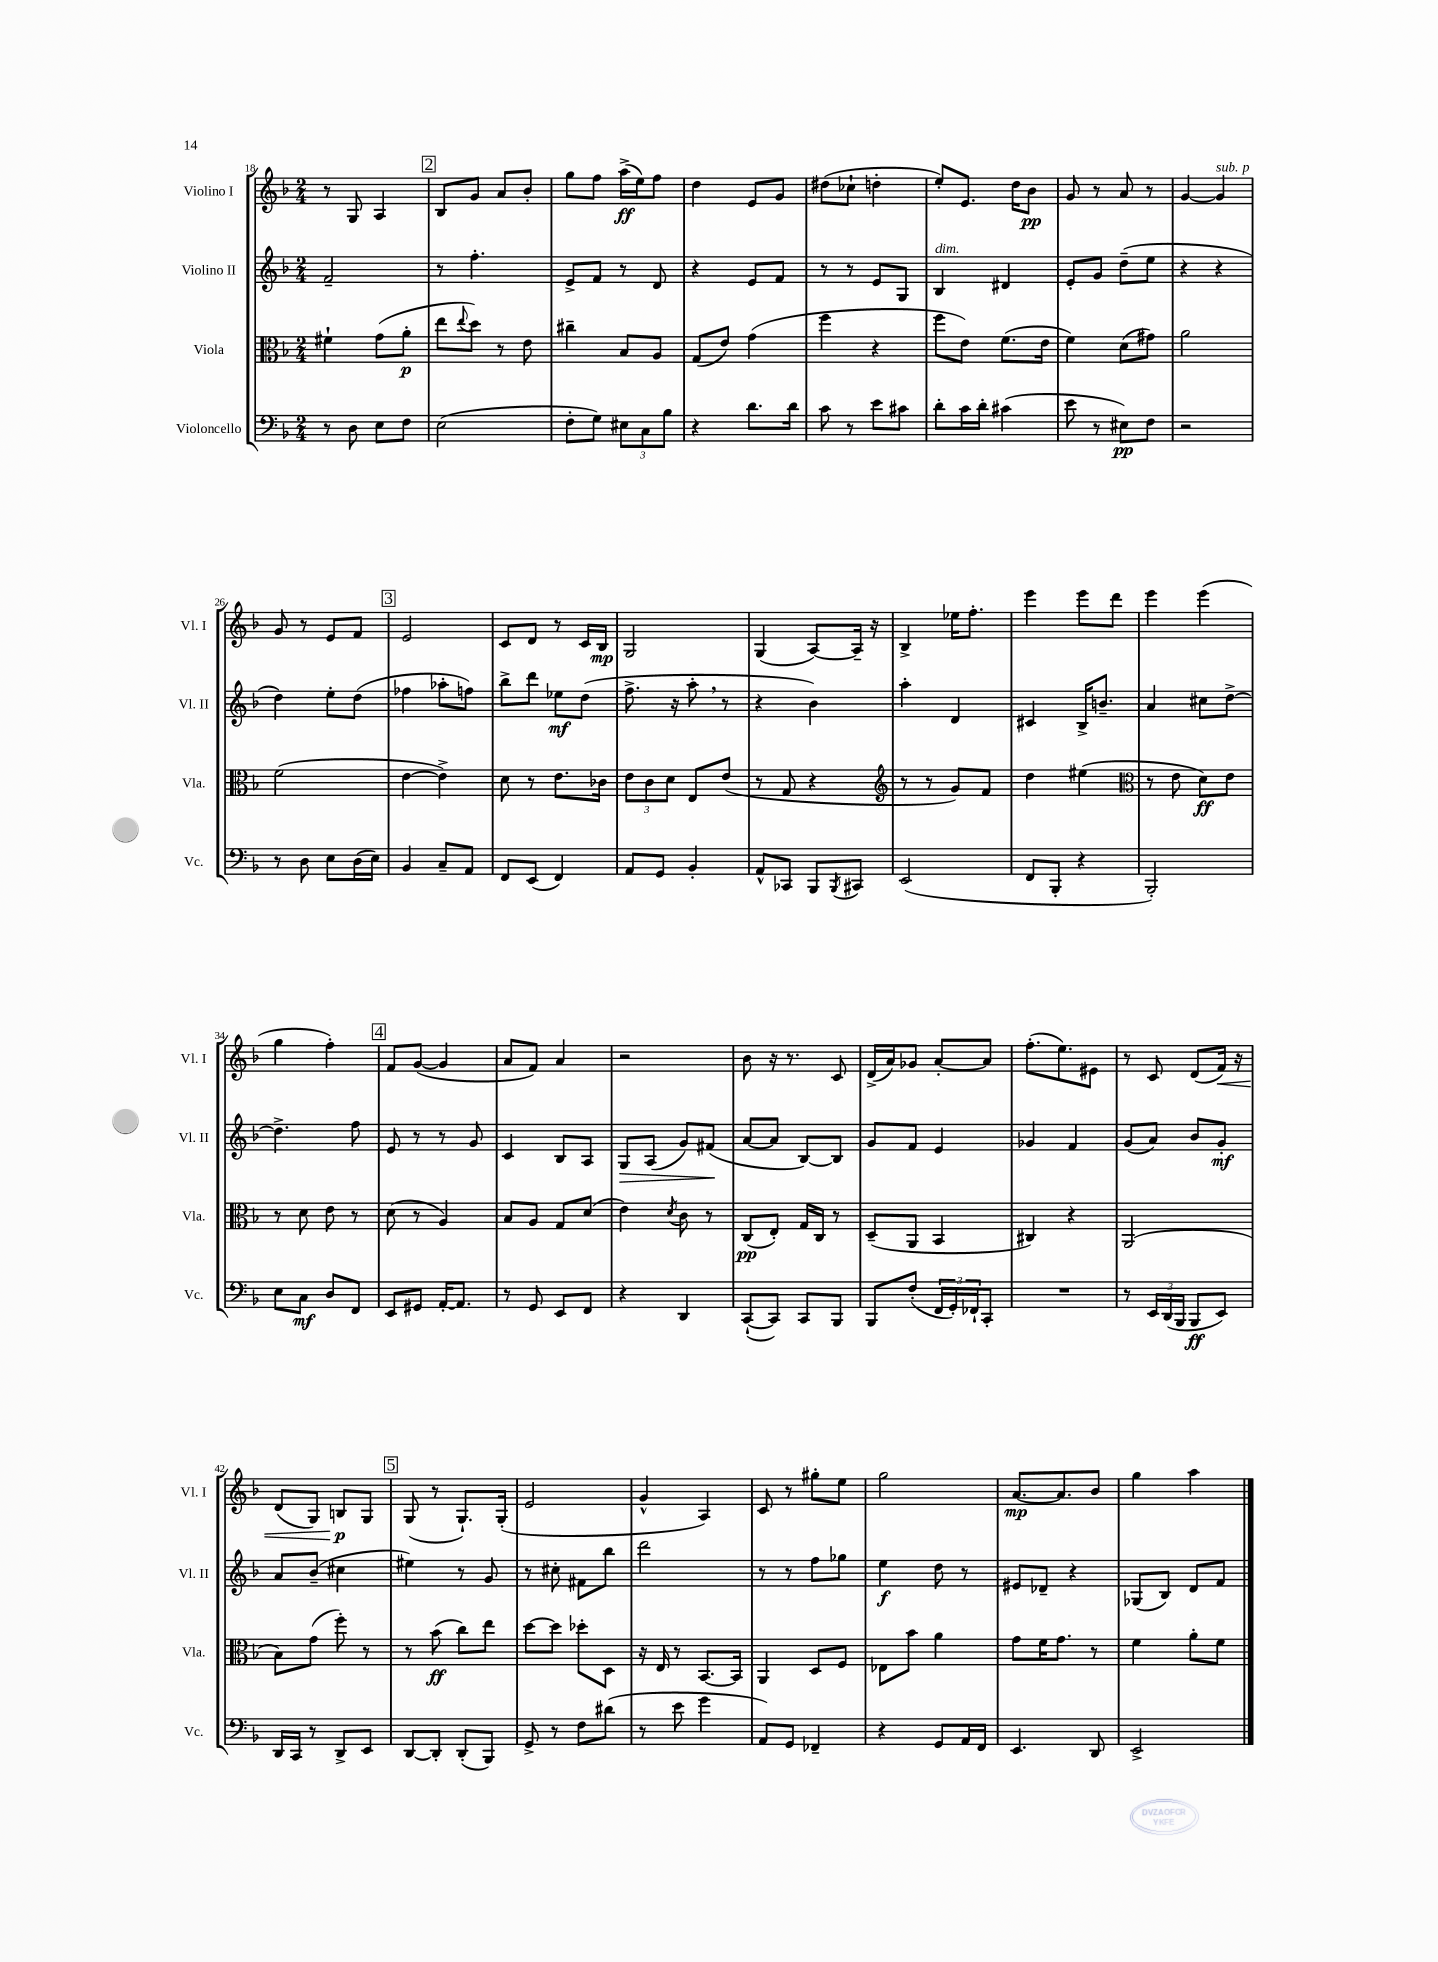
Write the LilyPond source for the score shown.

<<
\new StaffGroup <<
\new Staff = "s0" \with { instrumentName = "Violino I" shortInstrumentName = "Vl. I" } {
    \clef treble \key f \major \numericTimeSignature \time 2/4
    r8 g8 a4 |
    \mark \markup { \box "2" } bes8 g'8 a'8 bes'8-. |
    g''8 f''8 a''16->\ff( e''16) f''8 |
    d''4 e'8 g'8 |
    dis''8( ces''8-! d''4-. |
    e''8-.) e'8. d''16 bes'8\pp |
    g'8 r8 a'8 r8 |
    g'4~ g'4^\markup { \italic "sub. p" } |
    g'8 r8 e'8 f'8 |
    \mark \markup { \box "3" } e'2 |
    c'8 d'8 r8 c'16 bes16\mp |
    g2 |
    g4( a8~) a16-- r16 |
    bes4-> ees''16 f''8.-. |
    e'''4 e'''8 d'''8 |
    e'''4 e'''4( |
    g''4 f''4-.) |
    \mark \markup { \box "4" } f'8 g'8~( g'4 |
    a'8 f'8) a'4 |
    r2 |
    bes'8 r16 r8. c'8 |
    d'16->( a'16) ges'8 a'8~-. a'8 |
    f''8.-.( e''8.) eis'8 |
    r8 c'8 d'8( f'16\<) r16 |
    d'8( g8) b8\p\! g8 |
    \mark \markup { \box "5" } g8( r8 g8.-!) g16-.( |
    e'2 |
    g'4-^ a4) |
    c'8 r8 gis''8-. e''8 |
    g''2 |
    a'8.~\mp a'8. bes'8 |
    g''4 a''4 \bar "|." |
}
\new Staff = "s1" \with { instrumentName = "Violino II" shortInstrumentName = "Vl. II" } {
    \clef treble \key f \major \numericTimeSignature \time 2/4
    f'2-- |
    \mark \markup { \box "2" } r8 f''4.-. |
    e'8-> f'8 r8 d'8 |
    r4 e'8 f'8 |
    r8 r8 e'8 g8 |
    bes4^\markup { \italic "dim." } dis'4 |
    e'8-. g'8 d''8--( e''8 |
    r4 r4 |
    d''4) e''8-. d''8( |
    \mark \markup { \box "3" } fes''4 aes''8-. f''8) |
    bes''8-> d'''8 ees''8\mf d''8( |
    f''8.-> r16 a''8-. \breathe r8 |
    r4 bes'4) |
    a''4-. d'4 |
    cis'4 bes16-> b'8.-- |
    a'4 cis''8 d''8~-> |
    d''4.-> f''8 |
    \mark \markup { \box "4" } e'8 r8 r8 g'8 |
    c'4 bes8 a8 |
    g8\> a8( g'8) fis'8\!( |
    a'8~ a'8 bes8~) bes8 |
    g'8 f'8 e'4 |
    ges'4 f'4 |
    g'8( a'8) bes'8 g'8-.\mf |
    a'8 bes'8--( cis''4 |
    \mark \markup { \box "5" } eis''4) r8 g'8 |
    r8 cis''8-. fis'8 bes''8 |
    d'''2 |
    r8 r8 f''8 ges''8 |
    e''4\f d''8 r8 |
    eis'8 des'8-- r4 |
    ges8( bes8) d'8 f'8 \bar "|." |
}
\new Staff = "s2" \with { instrumentName = "Viola" shortInstrumentName = "Vla." } {
    \clef alto \key f \major \numericTimeSignature \time 2/4
    fis'4-! g'8( a'8-.\p |
    \mark \markup { \box "2" } e''8 \appoggiatura { e''8 } d''8) r8 e'8 |
    cis''4-- bes8 a8 |
    g8( e'8) g'4( |
    f''4 r4 |
    f''8 e'8) f'8.( e'16 |
    f'4) d'8( gis'8) |
    a'2 |
    f'2( |
    \mark \markup { \box "3" } e'4~ e'4->) |
    d'8 r8 e'8. ces'16 |
    \tuplet 3/2 { e'8 c'8 d'8 } e8 e'8( |
    r8 g8 r4 |
    \clef treble r8 r8 g'8) f'8 |
    d''4 eis''4( |
    \clef alto r8 e'8 d'8\ff) e'8 |
    r8 d'8 e'8 r8 |
    \mark \markup { \box "4" } d'8( r8 a4) |
    bes8 a8 g8 d'8( |
    e'4) \acciaccatura { d'8 } c'8 r8 |
    c8\pp( e8-.) g16 c16 r8 |
    d8--( a,8 bes,4 |
    cis4) r4 |
    a,2( |
    bes8) g'8( f''8-.) r8 |
    \mark \markup { \box "5" } r8 bes'8\ff( c''8) e''8 |
    d''8~ d''8 des''8-. d8 |
    r16 e16 r8 bes,8.~ bes,16 |
    a,4 d8 f8 |
    ees8 bes'8 a'4 |
    g'8 f'16 g'8. r8 |
    f'4 a'8-. f'8 \bar "|." |
}
\new Staff = "s3" \with { instrumentName = "Violoncello" shortInstrumentName = "Vc." } {
    \clef bass \key f \major \numericTimeSignature \time 2/4
    r8 d8 e8 f8 |
    \mark \markup { \box "2" } e2( |
    f8-. g8) \tuplet 3/2 { eis8 c8 bes8 } |
    r4 d'8. d'16 |
    c'8 r8 e'8 cis'8 |
    d'8-. c'16 d'16-. cis'4( |
    e'8 r8 eis8\pp) f8 |
    r2 |
    r8 d8 e8 d16( e16) |
    \mark \markup { \box "3" } bes,4 c8-- a,8 |
    f,8 e,8( f,4) |
    a,8 g,8 bes,4-. |
    a,8-^ ces,8 bes,,8 \acciaccatura { bes,,8 } cis,8 |
    e,2( |
    f,8 bes,,8-. r4 |
    bes,,2-.) |
    e8 c8\mf d8 f,8 |
    \mark \markup { \box "4" } e,8 gis,8 a,16~-. a,8. |
    r8 g,8 e,8 f,8 |
    r4 d,4 |
    c,8~-!( c,8) c,8 bes,,8 |
    bes,,8 f8-.( \tuplet 3/2 { f,16 g,16-.) fes,16-! } c,8-. |
    R2 |
    r8 \tuplet 3/2 { e,16 d,16( bes,,16 } bes,,8\ff e,8) |
    d,16 c,16 r8 d,8-> e,8 |
    \mark \markup { \box "5" } d,8~ d,8-. d,8-.( bes,,8) |
    g,8-> r8 f8 dis'8( |
    r8 e'8 g'4 |
    a,8) g,8 fes,4-- |
    r4 g,8 a,16 f,16 |
    e,4. d,8 |
    e,2-> \bar "|." |
}
>>
>>
\layout { \context { \Score currentBarNumber = #18 } }
